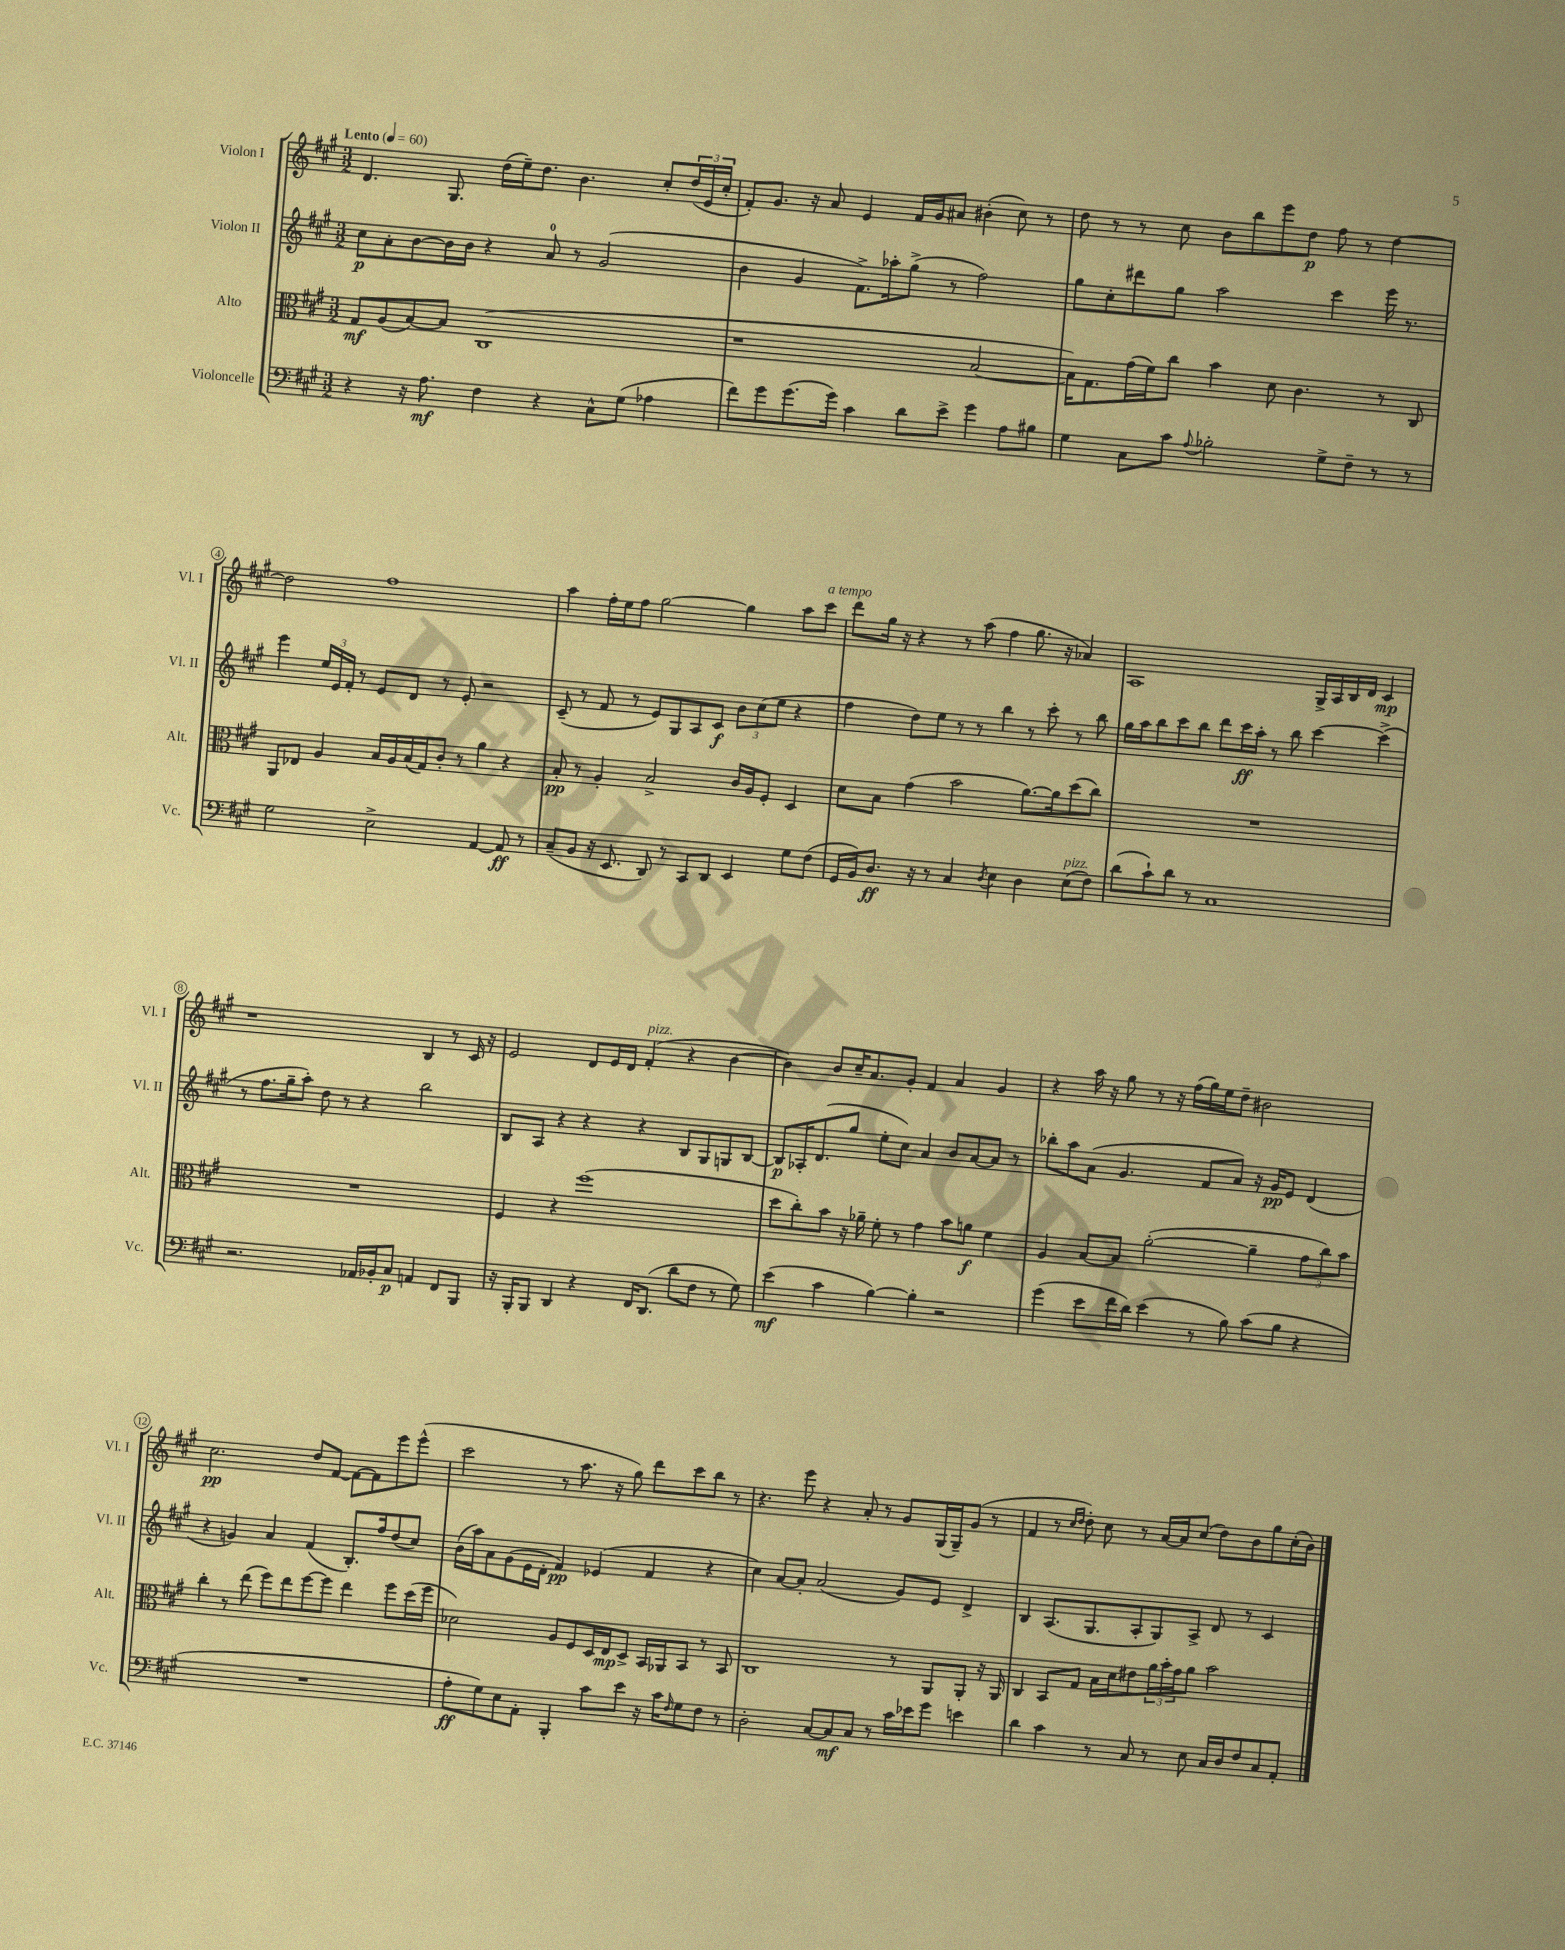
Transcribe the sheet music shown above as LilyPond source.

<<
\new StaffGroup <<
\new Staff = "s0" \with { instrumentName = "Violon I" shortInstrumentName = "Vl. I" } {
    \clef treble \key a \major \numericTimeSignature \time 3/2 \tempo "Lento" 4 = 60
    d'4. gis8. d''16( e''16--) d''8. b'4. cis''8-. \tuplet 3/2 { d''16( e'16 cis''16-. } |
    fis'8-.) gis'8. r16 a'8 e'4 fis'16 gis'16 ais'8 bis'4-.( cis''8) r8 |
    d''8 r8 r8 cis''8 b'8 b''8 e'''8 d''8\p fis''8 r8 d''4~ |
    d''2 fis''1 |
    a''4 fis''16-. e''16 fis''8 gis''2~ gis''4 a''8 cis'''8^\markup { \italic "a tempo" } |
    d'''8 gis''16 r16 r4 r8 a''8( fis''4 gis''8. r16 aes'4) |
    a1 gis16-> a16 b16 d'16 cis'4\mp |
    r1 b4 r8 cis'16 r16 |
    e'2 d'8 e'16 d'16 fis'4-.^\markup { \italic "pizz." }( r4 b'4~ |
    b'4) b'8 cis''16-- a'8. gis'8-. fis'4 a'4 gis'4 |
    r4 a''16 r16 gis''8 r8 r16 fis''16( gis''16) e''16 d''8-- bis'2 |
    cis''2.\pp d''8 fis'8~ fis'8~ fis'8 e'''8 e'''8-^( |
    cis'''2 r8 a''8. r16 gis''8) d'''8 cis'''8 b''8 r8 |
    r4. e'''8 r4 a'8-. r8 gis'8 gis16( gis16--) gis'8( r8 |
    fis'4 r8 \grace { cis''16 d''16 } d''8-.) cis''8 r8 a'16~ a'16 cis''8( d''8) b'8 gis''8 cis''16-.( b'16) \bar "|." |
}
\new Staff = "s1" \with { instrumentName = "Violon II" shortInstrumentName = "Vl. II" } {
    \clef treble \key a \major \numericTimeSignature \time 3/2
    cis''8\p a'8-. b'8~ b'16 b'16 r4 a'8-0 r8 gis'2( |
    b'4 gis'4 fis'8.->) aes''16-. gis''8->( r8 fis''2) |
    gis''8 cis''8-. dis'''8 gis''8 a''2 cis'''4 e'''16 r8. |
    e'''4 \tuplet 3/2 { e''16 e'16 fis'16-. } r8 e'8 d'8 r8 e'8-. r2 |
    cis'8--( r8 fis'8 r8 e'8) gis8 a8 cis'8\f \tuplet 3/2 { b'8 cis''8( e''8 } r4 |
    fis''4 d''8) e''8 r8 r8 b''4 r8 cis'''8-. r8 b''8 |
    gis''16 a''16 b''8 cis'''8 b''8 d'''8 cis'''16\ff a''16-. r8 b''8 cis'''4~ cis'''4->( |
    r8 fis''8. gis''16-- a''8-.) d''8 r8 r4 b''2 |
    b8 a8 r4 r4 r4 b8 gis8 g8 b8~ |
    b8\p aes16-. d'8.( gis''8 e''8-. cis''8) a'4 b'8 a'8~ a'8 r8 |
    bes''8-. a''8 a'8( gis'4. fis'8 a'8) r16 gis'16\pp e'8 d'4( |
    r4 g'4) a'4 fis'4( b8.-.) fis''16 d''8( cis''8) |
    b'16( a''16) a'8 gis'8( e'16 d'16-. fis'4\pp) ees'4( fis'4 r4 |
    cis''4) a'8~ a'8-. a'2( gis'8) e'8 d'4-> |
    b4 a8.( gis8. a8-. gis8) a8-> d'8 r8 cis'4 \bar "|." |
}
\new Staff = "s2" \with { instrumentName = "Alto" shortInstrumentName = "Alt." } {
    \clef alto \key a \major \numericTimeSignature \time 3/2
    gis8\mf a8( b8~) b8 cis1( |
    r1 b2~ |
    b16) gis8. gis'16( fis'16) cis''8 b'4 d'8 cis'4. r8 cis8 |
    a,8 ees8 a4 b16 a16 b16( gis16) cis'8-. r8 a'4 r4 |
    b8-.\pp r8 a4-. b2-> cis'16 a16 fis8-. d4 |
    d'8 b8 gis'4( b'2 a'8.~) a'16 d''8( cis''8) |
    R1. |
    R1. |
    fis4 r4 fis''1( |
    d''8 cis''8-.) b'8 r16 aes'16-- fis'8-. r8 gis'4 b'8 a'8\f fis'4 |
    a4 b8~ b8 a'2~-.( a'4-- \tuplet 3/2 { gis'8 cis''8) b'8 } |
    cis''4-. r8 e''8( fis''8) e''8 fis''8~ fis''8 e''4 fis''8 d''16( fis''16 |
    des'2) a8 fis8 d16 e16\mp d8-> b,16 aes,16 b,8 r8 b,8 |
    cis1 r8 a,8 a,8-. r16 a,16 |
    cis4 b,8 gis8 b16 d'16 eis'8 \tuplet 3/2 { a'16 b'16-. gis'16 } a'8 b'2 \bar "|." |
}
\new Staff = "s3" \with { instrumentName = "Violoncelle" shortInstrumentName = "Vc." } {
    \clef bass \key a \major \numericTimeSignature \time 3/2
    r4 r16 a8.\mf fis4 r4 cis8-^ gis8( aes4 |
    fis'8) gis'8 gis'8.( gis'16) cis'4 d'8 e'8-> gis'4 a8 bis8 |
    gis4 cis8 cis'8 \appoggiatura { a8 } bes2-. gis8-> fis8-- r8 r8 |
    gis2 e2-> a,4~ a,8\ff r8 |
    cis8--( b,8 r16 e,8. d,8) r8 cis,8 d,8 e,4 gis8 fis8( |
    gis,16 b,16) d8.\ff r16 r8 cis4 \acciaccatura { d8 } e4 d4 e8^\markup { \italic "pizz." }( fis8) |
    d'8( cis'8-!) d'8 r8 cis1 |
    r2. aes,16 bes,16-. cis8\p a,4 fis,8 b,,8 |
    r16 b,,16-. b,,8 d,4 r4 fis,16 d,8.( d'8 fis8 r8 gis8) |
    e'4\mf( cis'4 b4~) b4-. r2 |
    gis'4( e'8 fis'16 d'16) e'4( r8 b8) cis'8( b8 r4 |
    R1. |
    a8-.\ff gis8) e8 a,8-. b,,4-. cis'8 e'8 r16 cis'16 \grace { fis16 } gis8 fis8 r8 |
    d2-. cis8~ cis8\mf cis8 r8 cis'16 ees'16 gis'8 e'4 |
    d'4 cis'4 r8 cis8 r8 e8 cis16 d16 fis8 cis8 a,8-. \bar "|." |
}
>>
>>
\layout { \context { \Score \override BarNumber.stencil = #(make-stencil-circler 0.1 0.3 ly:text-interface::print) } }
